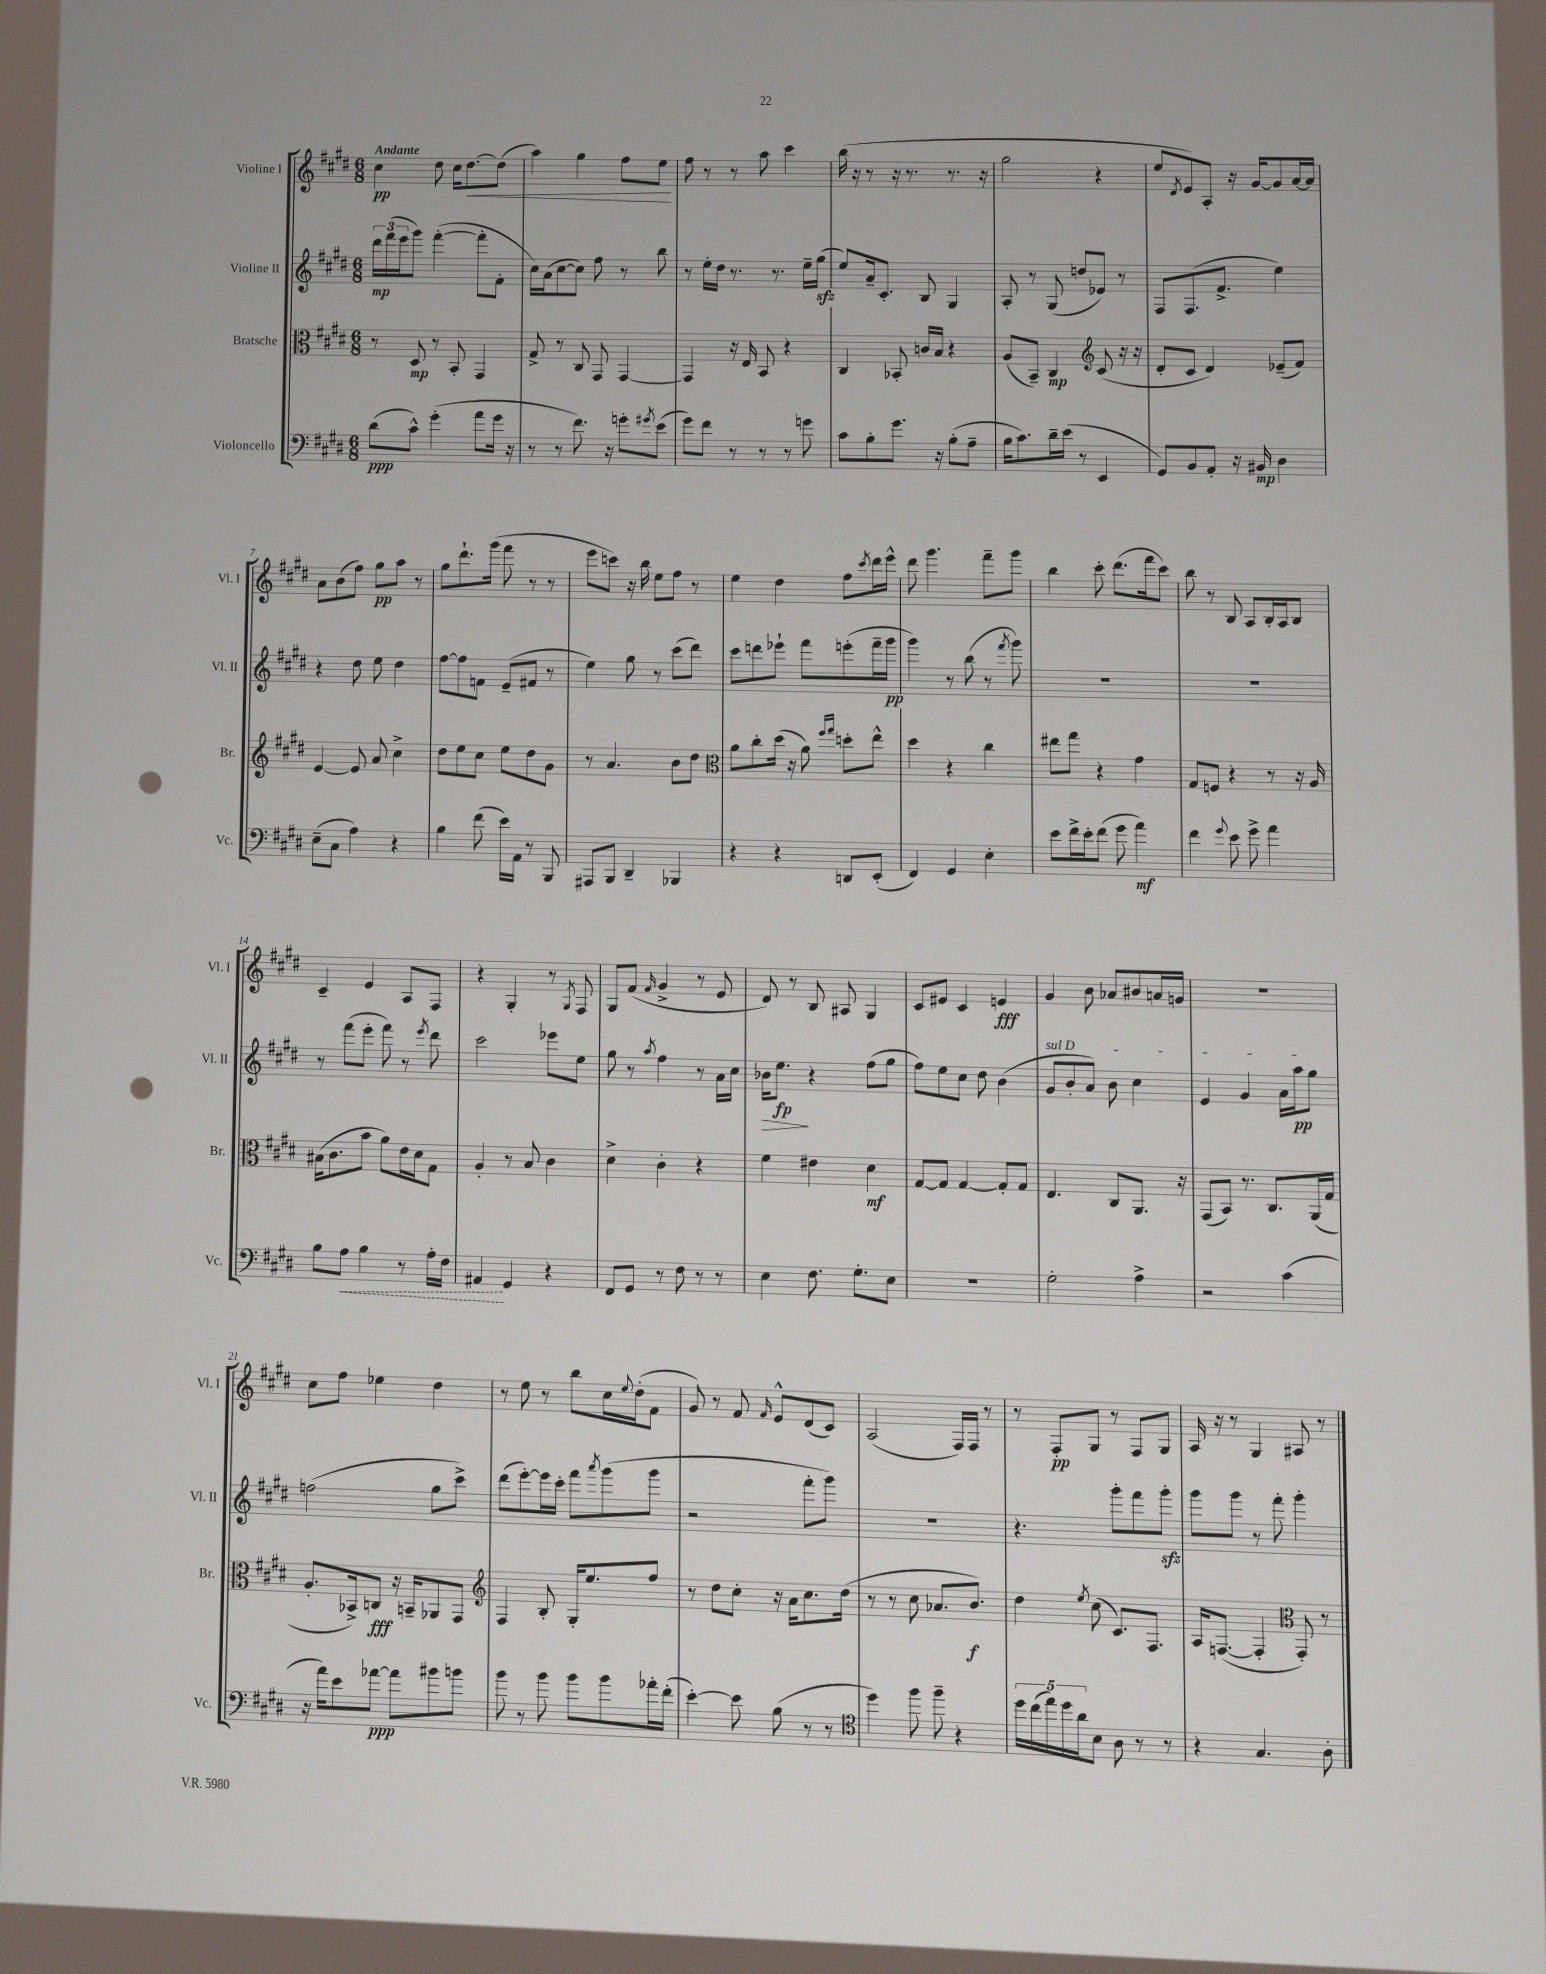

**kern	**kern	**kern	**kern
*staff4	*staff3	*staff2	*staff1
*clefF4	*clefC3	*clefG2	*clefG2
*k[f#c#g#d#]	*k[f#c#g#d#]	*k[f#c#g#d#]	*k[f#c#g#d#]
*M6/8	*M6/8	*M6/8	*M6/8
(8d#	8r	24ddd#	4cc#
.	.	(24fff#	.
.	.	24eee	.
8c#^^)	8D#	8ggg#)	.
(4g#'	8r	([4fff#'	8dd#
.	8BB'	.	16cc#
.	.	.	[8.dd#
8a	4GG#	8fff#']	.
16g#	.	8f#'	(8dd#]
16r	.	.	.
=	=	=	=
8r	8G#^	16cc#)	4aa)
.	.	(16a	.
8r	8r	[8cc#	.
8.f#)	8C#	8cc#])	4gg#
.	8GG#	8ff#	.
16r	.	.	.
8g'	[4GG#	8r	8ff#
8qg#	.	.	.
(8e	.	8bb	8ee
=	=	=	=
8g#)	4GG#]	8r	8ff#
8f#	.	16ee'	8r
.	.	16dd#	.
8r	16r	8.r	8r
.	16E	.	.
8r	8BB	.	8aa
.	.	8.r	.
8r	4r	.	4ccc#
8g	.	16ee~	.
.	.	(16gg#	.
=	=	=	=
8c#	4C#	8ee)	(16bb
.	.	.	16r
8B'	.	16a~	8r
.	.	8.c#'	.
8.g#	8BB-'	.	16r
.	.	.	8.r
.	16c	8B	.
16r	16B	.	.
(8B'	4r	4G#	8.r
8A~	.	.	.
.	.	.	16r
=	=	=	=
16B	(8A	8A'	2gg#
8.c#)	.	.	.
.	8BB~)	8r	.
16d#~	4C#	(8G#	.
(16e	.	.	.
8r	.	8dd	.
*	*clefG2	*	*
4EE	(8c#	8e-)	4r
.	16r	8r	.
.	16r	.	.
=	=	=	=
8GG#)	8d#'	8F#	8ee
.	.	.	8qd#
8BB	8c#	(8.F#	8e)
8AA'	4d#)	.	8A'
.	.	8.f#^	.
16r	.	.	16r
16BB#	.	.	[16g#
4D#	(8e-~	4ee)	8g#]
.	8f#)	.	[16a
.	.	.	16a]
=	=	=	=
(8E~	[4e	4r	8a
8C#	.	.	(8b
4A)	8e]	8dd#	8ff#)
.	8a	8ee	8gg#
4r	4cc#^	4dd#	8aa
.	.	.	8r
=	=	=	=
4B	8dd#	[8ff#	8gg#
.	8ee	8ff#]	8.ddd#`
(8f#	8cc#	8f	.
.	.	.	(16ggg#
16e)	8ee	(8e~	8fff#
16AA	.	.	.
8r	8dd#	8f#	8r
8BBB	8g#	8r	8r
=	=	=	=
8AAA#	8r	4ee)	8eee
8BBB	4.a	.	8ccc)
4DD#~	.	8gg#	16r
.	.	.	16bb
.	.	8r	8ee
4BBB-	8b	(8ccc#	8ff#
.	8dd#	8ddd#)	8r
=	=	=	=
*	*clefC3	*	*
4r	8a	8ccc#	4ee
.	8cc#'	8ddd	.
4r	(16dd#	8eee-`	4dd#
.	16r	.	.
.	8a)	8fff#	.
.	16qqff#	.	.
.	16qqgg#	.	.
8DD	8dd'	(8eee'	8ff#
.	.	.	8qccc#
(8EE'	8ee^^	16fff#~	16ddd#
.	.	16ggg#	16eee^^
=	=	=	=
4FF#)	4dd#	4ggg#)	8ddd#
.	.	.	4.ggg#
4GG#	4r	8r	.
.	.	(8bb	.
4E'	4cc#	8r	8fff#~
.	.	8qfff#	.
.	.	8ggg#)	8ggg#
=	=	=	=
8e	8ee#	2.r	4bb
16f#^	8gg#	.	.
16e'	.	.	.
(8f#	4r	.	8ccc#'
8g#	.	.	(8.ddd#
4a)	4g#	.	.
.	.	.	16fff#
.	.	.	8ccc#)
=	=	=	=
4f#	8G#	2.r	8bb
.	8F	.	8r
8qqg#	.	.	.
8e	4r	.	8B
8g#^	.	.	8A
4a	8r	.	16B'
.	.	.	16A
.	16r	.	8B
.	16A	.	.
=	=	=	=
8B	(16B#	8r	4c#~
.	8.c#	.	.
8A	.	(8fff#	.
4B	8b	8eee'	4e
.	8a)	8fff#)	.
8r	16e	8r	8A
.	16d#	.	.
.	.	8qeee	.
16A'	8G#	8ddd#	8F#
16F#	.	.	.
=	=	=	=
4AA#	4A'	2ccc#	4r
4GG#	8r	.	4G#'
.	8B	.	.
4r	4c#	8eee-	8r
.	.	.	8qG#
.	.	8ee	8F#
=	=	=	=
8FF#	4d#^	8gg#	8G#
8GG#	.	8r	(8f#
.	.	8qaa	16qqf#
8r	4c#'	4ff#	4g#^
8F#	.	.	.
8r	4r	8r	8r
8r	.	16a	8e
.	.	16cc#	.
=	=	=	=
4E	4f#	16b-	8d#)
.	.	8.ee	.
.	.	.	8r
8.F#	4e#	4r	8B
.	.	.	8A#
8.G#'	.	.	.
.	4d#	(8ff#	4G#
8E	.	8gg#	.
=	=	=	=
2.r	[8G#	8ff#)	8c#
.	8G#]	8ee	8e#
.	[4G#	8cc#	4c#
.	.	8dd#	.
.	8G#']	(4b	4e
.	8G#	.	.
=	=	=	=
2G#'	4.E	8g#	4g#
.	.	8b'	.
.	.	8a)	8b
.	8C#	8b	8a-
4A^	8.AA	4cc#	8b#
.	.	.	16a
.	16r	.	16g
=	=	=	=
2r	(8GG#	4e	2.r
.	8BB)	.	.
.	8.r	4g#	.
.	8.C#	.	.
(4c#	.	16a	.
.	.	16aa	.
.	(16AA	8gg#	.
.	16G#	.	.
=	=	=	=
16r	8.A'	(2ff	8cc#
16a)	.	.	.
8e	.	.	8ff#
.	16BB-^)	.	.
[8a-	8C	.	4ee-
8a-]	16r	.	.
.	16BB~	.	.
8b#	8AA-	8gg#	4dd#
8b	8GG#	8ccc#^)	.
=	=	=	=
*	*clefG2	*	*
8b	4F#	(8ddd#	8r
8r	.	[8eee')	8ee
8b	8B'	16eee]	8r
.	.	16ccc#'	.
8b	16G#'	8fff#	8bb
.	8.ee	.	.
.	.	8qaaa	.
8b	.	(8ggg#	16cc#
.	.	.	8qqee
.	.	.	(16dd#'
16a-'	8ff#	8ggg#	8f#
(16f#'	.	.	.
=	=	=	=
[4e')	8r	2r	8g#)
.	8dd#	.	8r
8e]	8cc#'	.	8f#
.	.	.	16qqf#
(8B	16r	.	8e^^
.	16a	.	.
8r	8.cc#	8fff#'	(8d#
8r	.	8ggg#)	8c#)
.	(16dd#	.	.
=	=	=	=
*clefC4	*	*	*
4dd#)	8r	2.r	(2A
.	8r	.	.
8ff#	8cc#	.	.
8ff#~	8.a-	.	.
4r	.	.	16F#)
.	8.b)	.	16F#
.	.	.	8r
=	=	=	=
20dd#	4dd#	4.r	8r
(20cc#	.	.	.
20ee)	.	.	.
.	.	.	8F#'
20dd#	.	.	.
20a	.	.	.
.	8qee	.	.
8B	(8cc#	.	8G#
8A	8.c#)	8ggg#'	8r
8r	.	8fff#	8F#
.	8.F#	.	.
8r	.	8ggg#'	8G#
=	=	=	=
4r	16A	8ggg#	16A
.	([8.F	.	16r
.	.	8ggg#	8r
4.G#	4F']	8r	4G#
.	.	8fff#'	.
*	*clefC3	*	*
.	8GG#')	4ggg#'	8A#
8A'	8r	.	8r
==	==	==	==
*-	*-	*-	*-
